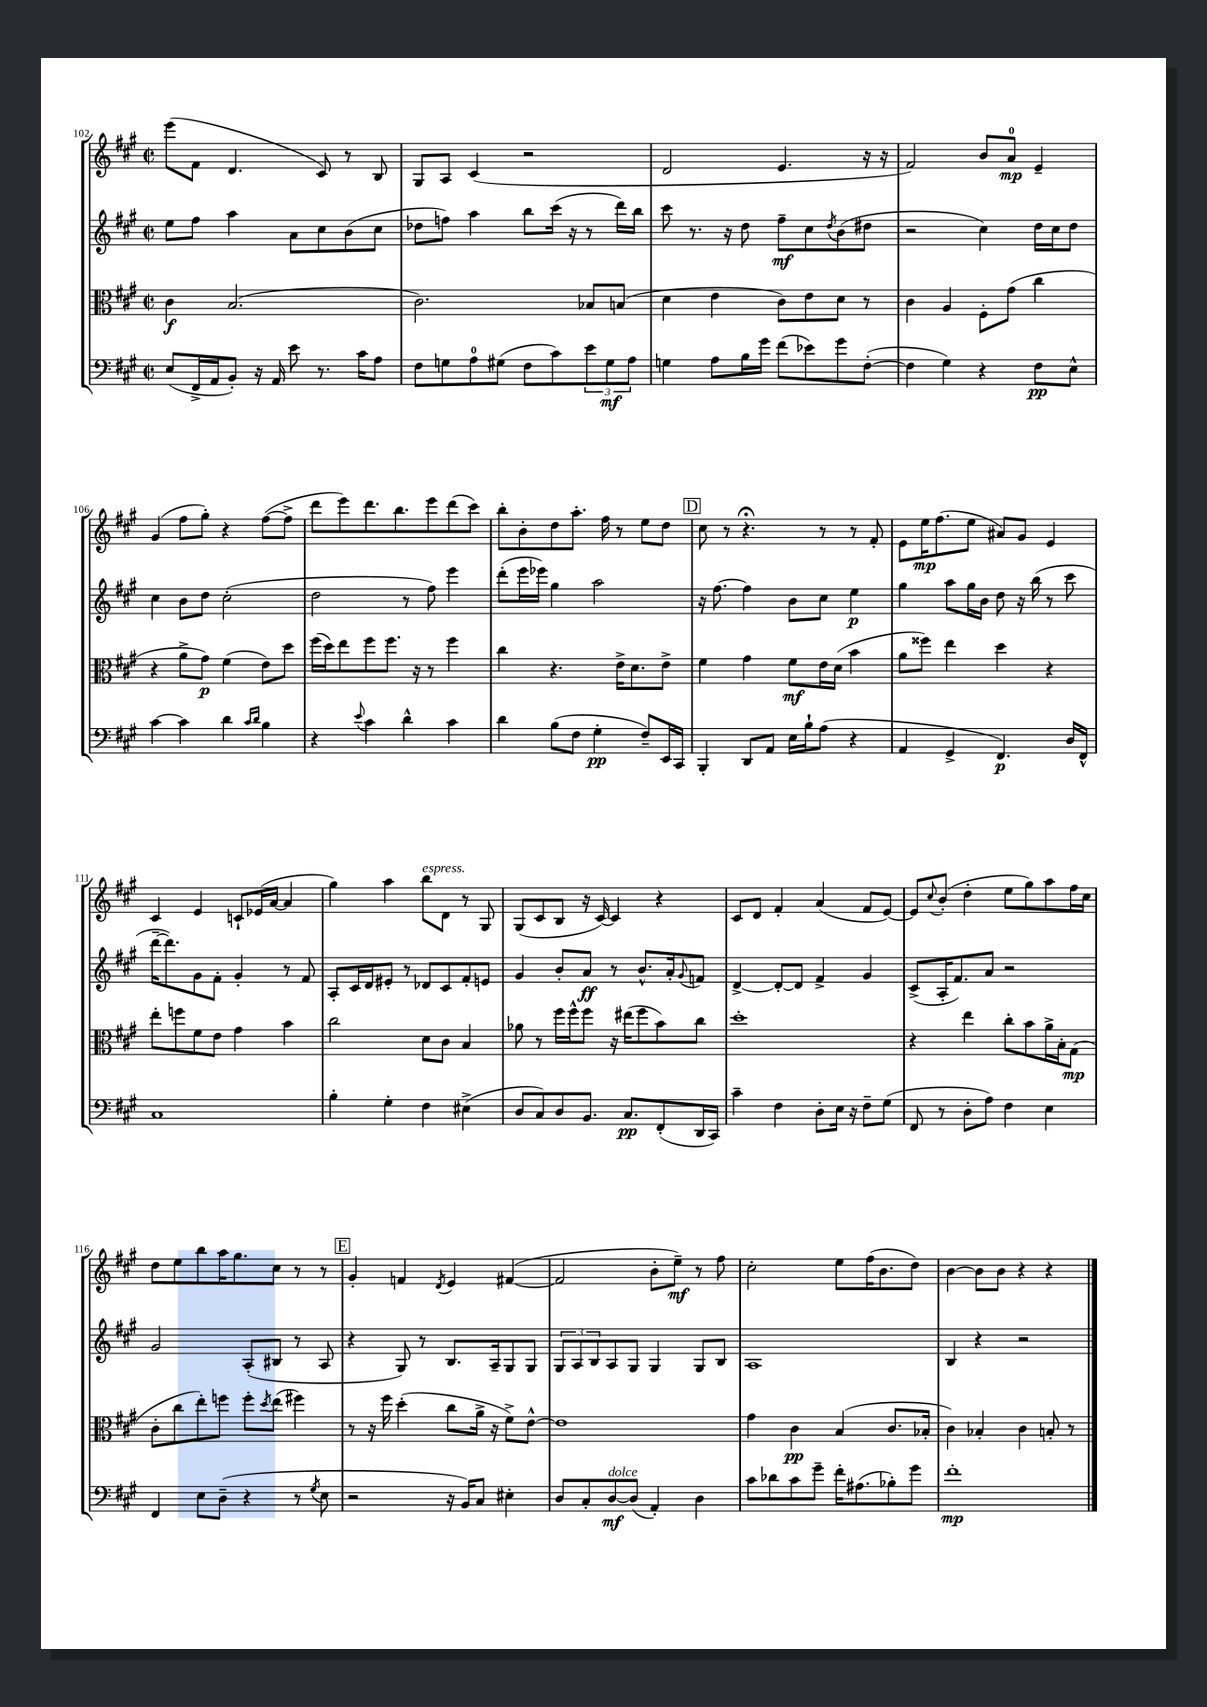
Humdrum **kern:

**kern	**kern	**kern	**kern
*staff4	*staff3	*staff2	*staff1
*clefF4	*clefC3	*clefG2	*clefG2
*k[f#c#g#]	*k[f#c#g#]	*k[f#c#g#]	*k[f#c#g#]
*M2/2	*M2/2	*M2/2	*M2/2
*met(c|)	*met(c|)	*met(c|)	*met(c|)
(8E/L	4c#\	8ee\L	(8eee\L
16FF#^/L	.	8ff#\J	8f#\J
16AA/J	.	.	.
8BB'/J)	(2.B/	4aa\	4.d/
16r	.	.	.
16AA/	.	.	.
8e\	.	8a\L	.
8.r	.	8cc#\	8c#/)
.	.	(8b\	8r
16c#\LK	.	.	.
8A\J	.	8cc#\J	8B/
=	=	=	=
8F#\L	2.c#\)	8dd-\L	8G#/L
8G\	.	8ff\J)	8A/J
8A\	.	4aa\	(4c#/
(8G#\J	.	.	.
8F#\L	.	8bb\L	2r
8c#\)	.	(16ccc#\Jk	.
.	.	16r	.
12e\	8B-/L	8r	.
12G#\	.	.	.
.	(8B/J	16ddd\LL)	.
12A\J	.	.	.
.	.	16bb\JJ	.
=	=	=	=
4G\	4d\	8ccc#\	2d/
.	.	8.r	.
8A\L	4e\	.	.
.	.	16r	.
16B\L	.	8dd\	.
16g#\JJ	.	.	.
(8f#\L	8c#\L)	8ff#~\L	4.e/
8e-\)	8e\	8cc#\	.
.	.	8qdd/	.
8g#\	8d\J	(8b\	.
([8F#'\J	8r	8dd#\J	16r
.	.	.	16r
=	=	=	=
4F#\]	4c#\	2r	2f#/)
4G#\)	4A/	.	.
4r	8F#'\L	4cc#\)	8b/L
.	(8g#\J	.	8a/J
8F#\L	4cc#\	16dd\LL	4e~/
.	.	16cc#\J	.
8E^^\J	.	8dd\J	.
=	=	=	=
[4c#\	4r	4cc#\	(4g#/
4c#\]	8a^\L	8b\L	8ff#\L
.	8g#\J)	8dd\J	8gg#'\J)
4d\	(4f#\	(2cc#'\	4r
16qqc#/LL	.	.	.
16qqd/JJ	.	.	.
4B\	8e\L)	.	([8ff#\L
.	8dd\J	.	8ff#^\]J
=	=	=	=
4r	(16ff#\LL	2dd\	8ddd\L
.	16dd\J)	.	.
.	8ee\	.	8eee\)
8qqe/	.	.	.
4c#\	8ff#\	.	8.ddd\
.	8.ff#\J	.	.
.	.	.	8.bb\
4d^^\	.	8r	.
.	16r	.	.
.	8r	8ff#\)	8eee\
4c#\	4ff#\	4eee\	(8ddd\
.	.	.	8ccc#\J)
=	=	=	=
4d\	4cc#\	(8ddd'\L	8bb'\L
.	.	16eee\L	8b'\
.	.	16eee-\JJ)	.
(8B\L	4.r	4gg#\	8dd\
8F#\J	.	.	8.aa'\J
4G#'\	.	2aa\	.
.	.	.	16ff#\
.	16e^\LK	.	8r
.	8.d\	.	.
8F#~/L)	.	.	8ee\L
16EE/L	8e^\J	.	8dd\J
16CC#/JJ	.	.	.
=	=	=	=
4BBB'/	4f#\	16r	8cc#\
.	.	[8.ff#\	.
.	.	.	8r
8DD/L	4g#\	4ff#\]	4.r;
8AA/J	.	.	.
16E\LL	8f#\L	8b\L	.
16B`\J	.	.	.
(8A\J	16e\L	8cc#\J	8r
.	(16d\JJ	.	.
4r	4b\	4ee\	8r
.	.	.	8f#'/
=	=	=	=
4AA/	8a\L	4gg#\	8e\L
.	8ff##\J)	.	16ee\K
.	.	.	(8.ff#\
4GG#^/	4ee\	8aa\L	.
.	.	16gg#\L	8ee\J
.	.	16b\JJ	.
4.FF#/)	4dd\	8dd\	8a#/L)
.	.	16r	8g#/J
.	.	(16bb\	.
.	4r	8r	4e/
16D/LL	.	8ccc#\	.
16FF#^^/JJ	.	.	.
=	=	=	=
1C#	8ee'\L	[16ddd~\LK	4c#/
.	.	8.ddd\])	.
.	8ff\	.	.
.	8f#\	8g#\	4e/
.	8e\J	8f#'\J	.
.	4g#\	4g#'/	8c`/L
.	.	.	(16e-/L
.	.	.	[16a/JJ
.	4b\	8r	4a/]
.	.	8f#/	.
=	=	=	=
4B'\	2cc#\	8A'/L	4gg#\)
.	.	16c#/L	.
.	.	16d/J	.
4G#'\	.	8e#'/J	4aa\
.	.	8r	.
4F#\	8d\L	8d-/L	8bb\L
.	8c#\J	8c#/	8d\J
(4E#^\	4B/	8f#'/	8r
.	.	8e/J	8G#/
=	=	=	=
8D/L	8a-\	4g#/	(8G#/L
8C#/)	8r	.	8c#/
8D/	16ff#\LL	8b'/L	8B/J
.	16ff#^^\J	.	.
8.BB/J	8ff#\J	8a/J	16r
.	.	.	[16c#/)
.	16r	8r	4c#/]
8.C#/L	(16ee#\LK	.	.
.	8ff#\	8.b^^/L	.
(8FF#'/	8b\)	.	4r
.	.	16a'/k	.
.	.	8qqg#/	.
16DD/L	8cc#\J	8f/J	.
16CC#/JJ)	.	.	.
=	=	=	=
4c#~\	1dd'	[4d^/	8c#/L
.	.	.	8d/J
4F#\	.	8d'/_L	4f#'/
.	.	8d/]J	.
8D'\L	.	4f#^/	(4a/
16E\Jk	.	.	.
16r	.	.	.
8F#~\L	.	4g#/	8f#/L
(8G#\J	.	.	[8e/J)
=	=	=	=
8FF#/	4r	(8c#^/L	8e/]L
.	.	.	8qqcc#/
8r	.	16A'/K	(8b'/J
.	.	8.f#/)	.
8D'\L	4ee\	.	4dd'\
8A\J)	.	8a/J	.
4F#\	8cc#'\L	2r	8ee\L
.	8b\	.	8gg#\)
4E\	16a^\L	.	8aa\
.	16B'\J	.	.
.	(8G#\J	.	16ff#\L
.	.	.	16cc#\JJ
=	=	=	=
4FF#/	8c#'\L	2g#/	8dd\L
.	8cc#\	.	8ee\
8E\L	8ee'\)	.	8bb\
(8D~\J	8ff\J	.	16aa\K
.	.	.	8.gg#\
4r	8ff'\L	(8A'/L	.
.	8qdd/	.	.
.	(8ee\J	8B#/J	8cc#\J
8r	4ff#\)	8r	8r
8qG#/	.	.	.
8E\	.	8A/	8r
=	=	=	=
2r	8r	4r	4g#'/
.	16r	.	.
.	16ff#\	.	.
.	(4dd'\	8G#/)	4f/
.	.	8r	.
.	.	.	8qd/
16r	8cc#\L	8.B/L	4e/
16BB/LK)	.	.	.
8C#/J	16a^\Jk	.	.
.	16r	16A~/k	.
4E#'\	8f#^\L)	8G#/	([4f#/
.	[8e^^\J	8G#/J	.
=	=	=	=
8D/L	1e]	12G#/L	2f#/]
.	.	12A/	.
8C#'/	.	.	.
.	.	12B/	.
[8D/	.	8A/	.
(8D/]J	.	8G#/J	.
4AA'/)	.	4G#/	8b'\L
.	.	.	8ee~\J)
4D\	.	8G#/L	8r
.	.	8B/J	8ff#\
=	=	=	=
8c#\L	4g#\	1A	2cc#'\
8d-\	.	.	.
8c#\	4c#\	.	.
8g#~\J	.	.	.
16f#'\LK	(4B/	.	8ee\L
(8.A#\	.	.	.
.	.	.	(16ff#\K
.	.	.	8.b\
8B-'\)	8.c#/L	.	.
8g#\J	.	.	8dd\J)
.	16B-'/Jk	.	.
=	=	=	=
1f#'	4c#\)	4B/	[4b\
.	4B-'/	4r	8b\]L
.	.	.	8b\J
.	4c#\	2r	4r
.	8B'/	.	4r
.	8r	.	.
==	==	==	==
*-	*-	*-	*-
